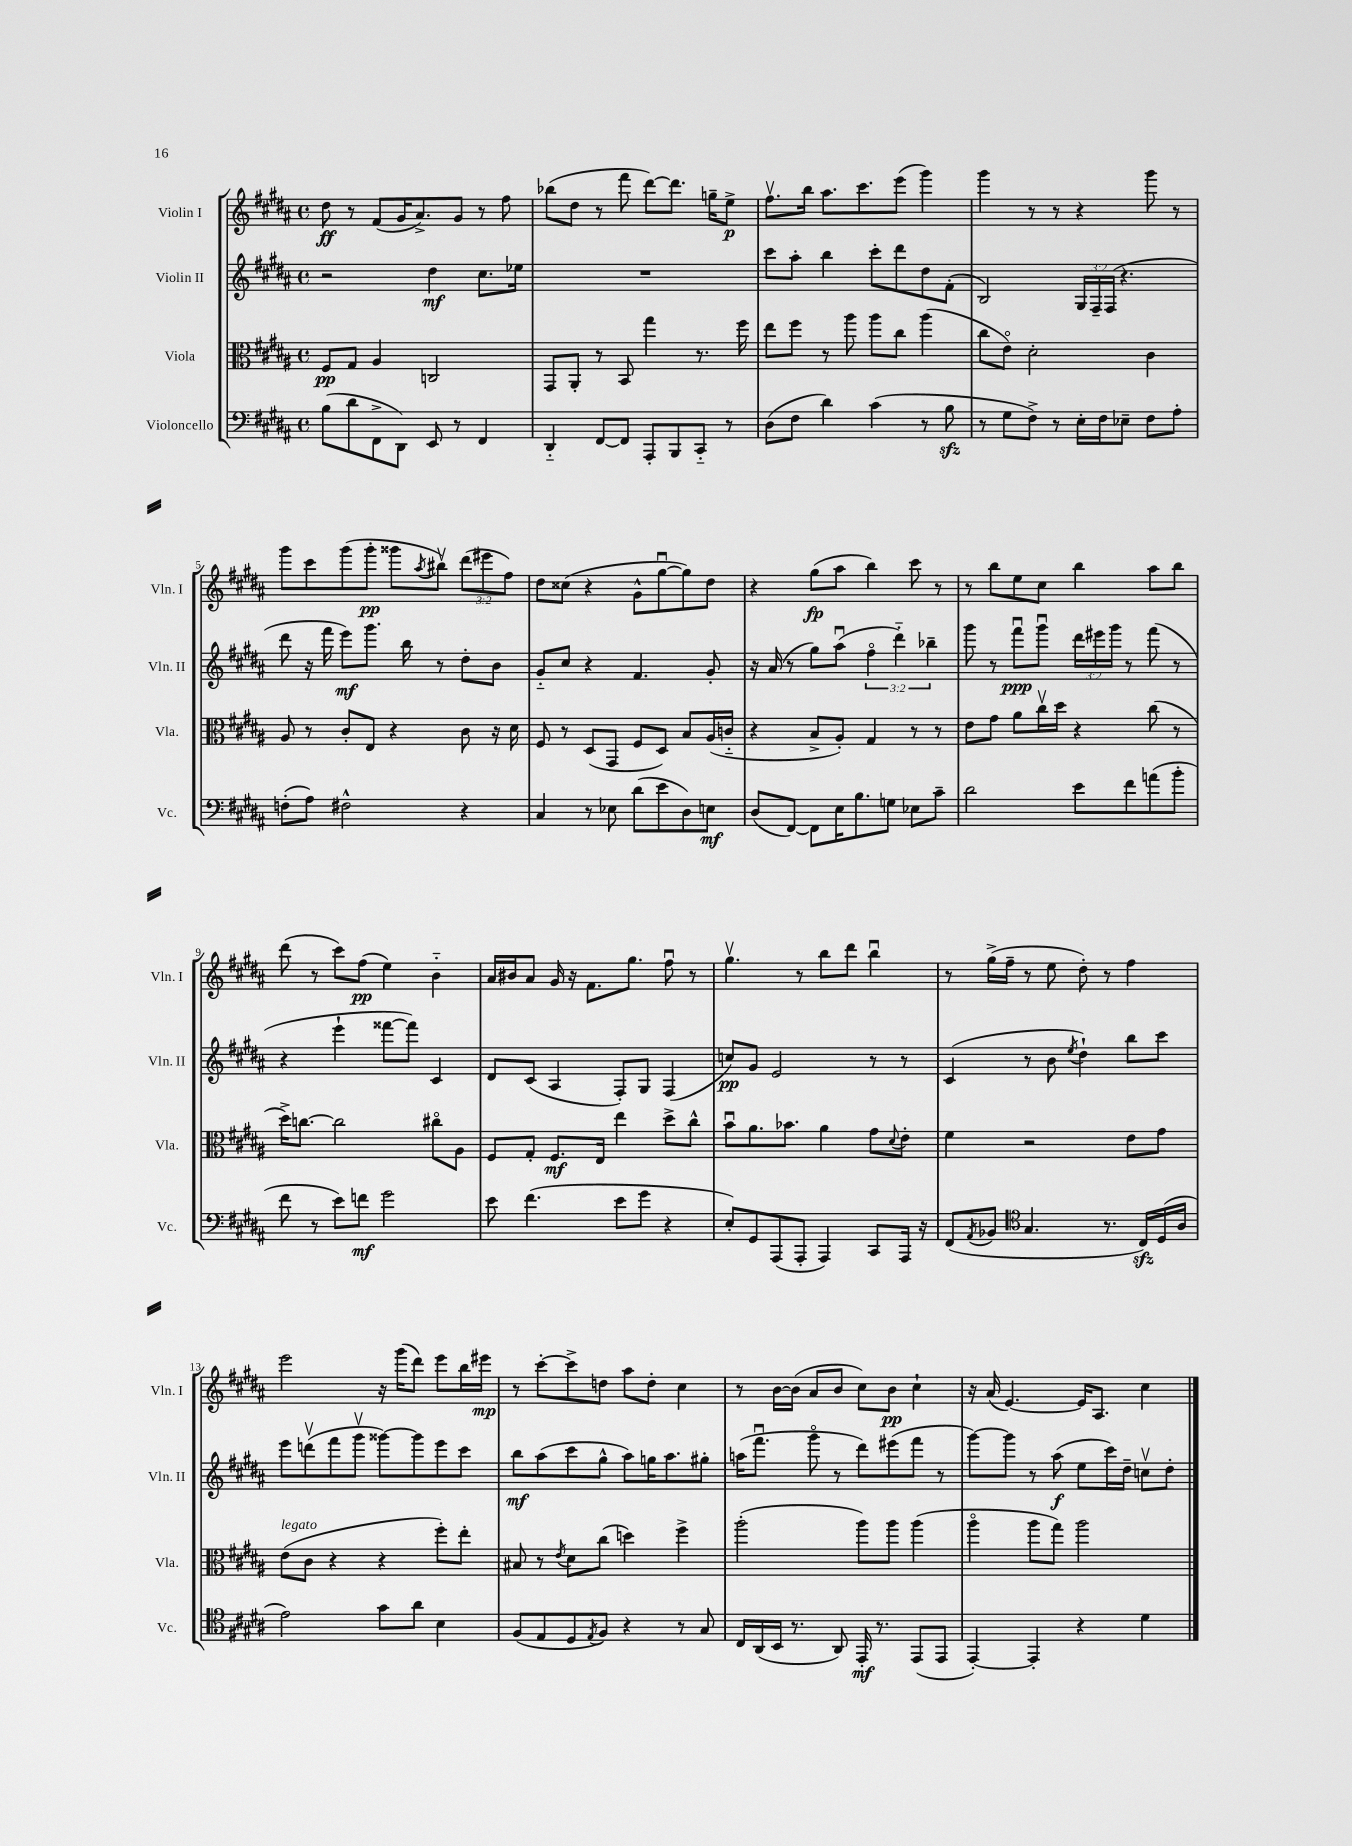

**kern	**kern	**kern	**kern
*staff4	*staff3	*staff2	*staff1
*clefF4	*clefC3	*clefG2	*clefG2
*k[f#c#g#d#a#]	*k[f#c#g#d#a#]	*k[f#c#g#d#a#]	*k[f#c#g#d#a#]
*M4/4	*M4/4	*M4/4	*M4/4
*met(c)	*met(c)	*met(c)	*met(c)
(8B	8F#	2r	8dd#
8d#	8G#	.	8r
8FF#^	4A#	.	(8f#
8DD#)	.	.	16g#
.	.	.	8.a#^)
8EE	2C	4dd#	.
8r	.	.	8g#
4FF#	.	8.cc#	8r
.	.	.	8ff#
.	.	16ee-	.
=	=	=	=
4DD#'~	8GG#	1r	(8bb-
.	8AA#'	.	8dd#
[8FF#	8r	.	8r
8FF#]	8BB	.	8fff#
8AAA#'	4gg#	.	[8ddd#)
8BBB	.	.	8.ddd#]
8CC#'~	8.r	.	.
.	.	.	16gg~
8r	.	.	8ee^
.	16ff#	.	.
=	=	=	=
(8D#	8ee	8ccc#	8.ff#v
8F#	8ff#	8aa#'	.
.	.	.	16bb
4d#)	8r	4bb	8.aa#
.	8aa#	.	.
.	.	.	8.ccc#
(4c#	8aa#	8ccc#'	.
.	8cc#	8ddd#	(8eee
8r	(4aa#	8dd#	4ggg#)
8B	.	(8f#'	.
=	=	=	=
8r	8cc#	2B)	4ggg#
8G#	8eo)	.	.
8F#^)	2d#'	.	8r
8r	.	.	8r
16E'	.	24G#	4r
.	.	24F#~	.
16F#	.	.	.
.	.	(24F#	.
8E-~	.	4.r	.
8F#	4c#	.	8ggg#
8A#'	.	.	8r
=	=	=	=
(8F'	8A#	8ddd#	8ggg#
8A#)	8r	16r	8ccc#
.	.	16fff#	.
2F#^^	8c#'	8eee)	(8ggg#
.	8E	8.ggg#	8ggg#'
.	4r	.	8ggg##
.	.	16bb	.
.	.	.	8qaa#
.	.	8r	8bb#v)
4r	8c#	8dd#'	(12ddd#
.	.	.	12eee#
.	16r	8b	.
.	.	.	12ff#)
.	16d#	.	.
=	=	=	=
4C#	8F#	8g#'~	8dd#
.	8r	8cc#	(8cc##
8r	(8D#	4r	4r
8E-	8GG#	.	.
(8d#	8F#	4.f#	8g#^^
8e	8D#)	.	[8gg#u
8D#)	8B	.	8gg#])
8E	(16A#	8g#'	8dd#
.	16c'~	.	.
=	=	=	=
(8D#	4r	16r	4r
.	.	(16a#	.
[8FF#)	.	8r	.
8FF#]	8B^	8gg#)	(8gg#
16E	8A#')	(8aa#u	8aa#
8.B	.	.	.
.	4G#	6ff#o	4bb)
8G	.	.	.
.	.	6ddd#'~)	.
8E-	8r	.	8ccc#
.	.	6bb-~	.
8c#~	8r	.	8r
=	=	=	=
2d#	8e	8ggg#	8r
.	8g#	8r	8bb
.	8a#	8fff#u	8ee
.	16cc#v	8ggg#u	8cc#
.	16dd#	.	.
8e	4r	24ddd#	4bb
.	.	24eee#	.
.	.	24ggg#	.
8f#	.	8r	.
(8a	(8cc#	(8fff#	8aa#
8b'	8r	8r	8bb
=	=	=	=
8f#	16dd#^)	4r	(8ddd#
.	[8.cc	.	.
8r	.	.	8r
8e)	2cc]	4eee`	8ccc#)
8f	.	.	(8ff#
2g#	.	[8fff##	4ee)
.	.	8fff##])	.
.	8cc#o	4c#	4b'~
.	8A#	.	.
=	=	=	=
8e	8F#	8d#	16a#
.	.	.	16b#
(4.f#	8G#'	(8c#	8a#
.	8.F#	4A#	16g#
.	.	.	16r
.	.	.	8.f#
.	16E	.	.
8e	4ee	8F#')	.
.	.	.	8.gg#
8g#	.	8G#	.
4r	8dd#^	(4F#	8ff#u
.	8cc#^^	.	8r
=	=	=	=
8E')	8bu	8cc)	4.gg#v
8GG#	8.a#	8g#	.
(8AAA#	.	2e	.
.	8.b-	.	.
8AAA#'	.	.	8r
4AAA#)	4a#	.	8bb
.	.	.	8ddd#
8CC#	8g#	8r	4bbu
.	8qqd#	.	.
16AAA#	8e'	8r	.
16r	.	.	.
=	=	=	=
(8FF#	4f#	(4c#	8r
8qAA#	.	.	.
8BB-	.	.	(16gg#^
.	.	.	16ff#~
*clefC4	*	*	*
4.G#	2r	8r	8r
.	.	8b	8ee
.	.	8qee	.
.	.	4dd#`)	8dd#')
8.r	.	.	8r
.	8e	8bb	4ff#
16C#)	.	.	.
(16D#	8g#	8ccc#	.
16A#	.	.	.
=	=	=	=
2e)	(8e	8eee	2eee
.	8c#	(8dddv	.
.	4r	8fff#	.
.	.	8ggg#v	.
8g#	4r	[8ggg##)	16r
.	.	.	(16ggg#
8a#	.	8ggg##]	8ddd#)
4B	8ff#')	8eee	8eee
.	8ee'	8ccc#	16bb
.	.	.	16eee#
=	=	=	=
(8F#	8B#	8bb	8r
8E	8r	(8aa#	[8ccc#'
.	8qe	.	.
8D#	8d#	8ccc#	8ccc#^]
8qE	.	.	.
8F#)	(8cc#	8gg#^^	8dd
4r	4dd)	8aa#)	8aa#
.	.	16gg	8dd'
.	.	8.aa#	.
8r	4ff#^	.	4cc#
8G#	.	8gg#'	.
=	=	=	=
16C#	(2aa#'	(16aa	8r
(16AA#	.	8.fff#u	.
16BB	.	.	[16b
8.r	.	.	(16b]
.	.	8ggg#o	8a#
8AA#)	.	8r	8b
16EE'	8aa#)	8ddd#)	8cc#)
8.r	.	.	.
.	8aa#	(8eee#	8b
(8EE	(4aa#	8fff#	4cc#`
8EE	.	8r	.
=	=	=	=
[4EE')	4aa#o	[8ggg#)	16r
.	.	.	(16a#
.	.	8ggg#]	[4.e)
4EE']	8aa#	8r	.
.	8gg#)	(8aa#	.
4r	2aa#	8ee	16e]
.	.	.	8.A#
.	.	16ccc#)	.
.	.	16dd#~	.
4d#	.	8ccv	4cc#
.	.	8dd#'	.
==	==	==	==
*-	*-	*-	*-
